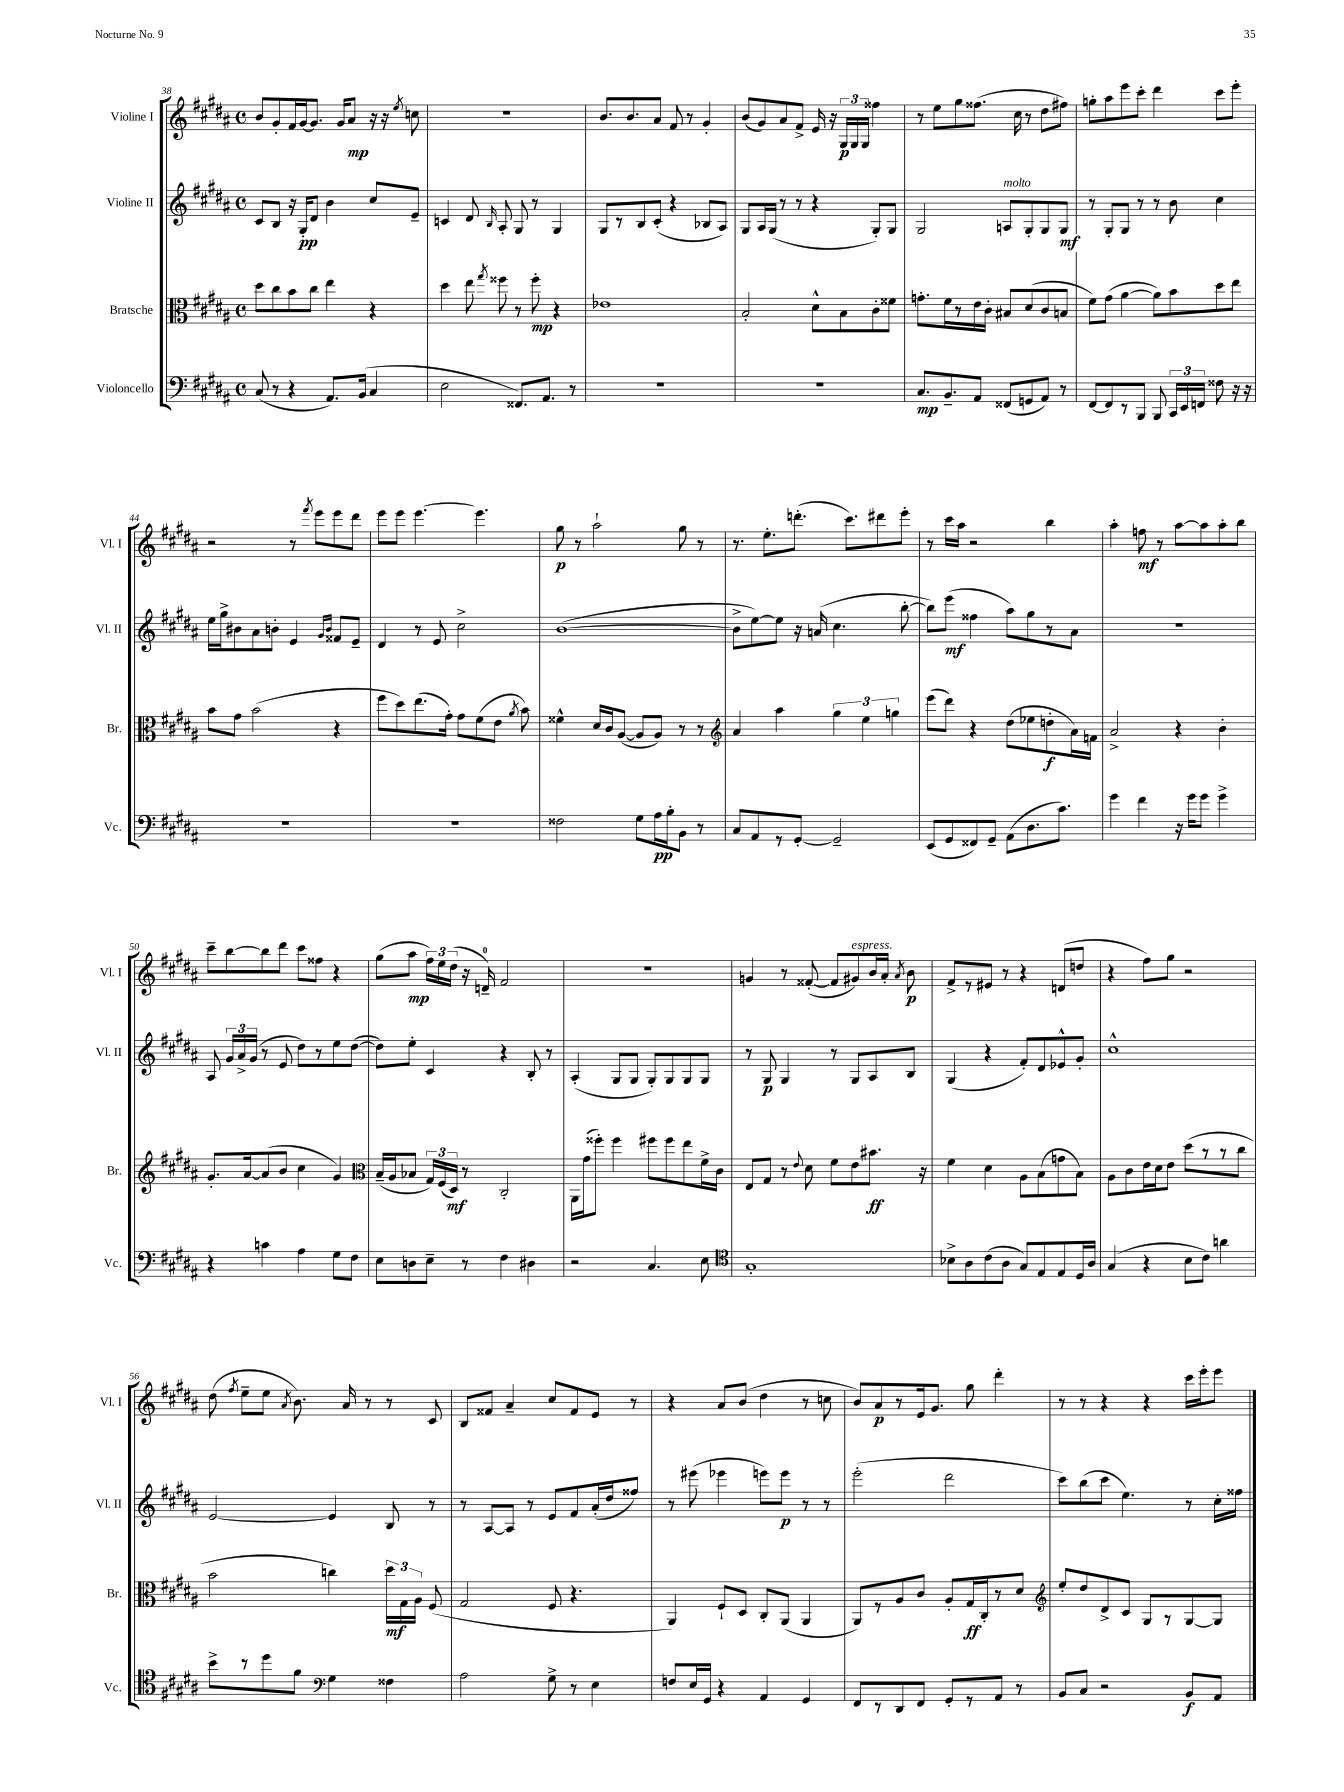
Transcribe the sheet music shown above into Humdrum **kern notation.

**kern	**kern	**kern	**kern
*staff4	*staff3	*staff2	*staff1
*clefF4	*clefC3	*clefG2	*clefG2
*k[f#c#g#d#a#]	*k[f#c#g#d#a#]	*k[f#c#g#d#a#]	*k[f#c#g#d#a#]
*M4/4	*M4/4	*M4/4	*M4/4
*met(c)	*met(c)	*met(c)	*met(c)
(8C#	8dd#	8c#	8b
8r	8cc#	8B	8g#'
4r	8b	16r	16f#
.	.	16G#'	[16g#
.	8cc#	8d#	8.g#]
8.AA#)	4ee	4b	.
.	.	.	16g#
.	.	.	8a#
(16BB	.	.	.
4C#	4r	8cc#	16r
.	.	.	16r
.	.	.	8qee
.	.	8e~	8cc
=	=	=	=
2E	4dd#	4c	1r
.	8ee	8d#	.
.	8qgg#	16qqB	.
.	8ff##	8A#'	.
8.FF##)	8r	8G#	.
.	8ff##'	8r	.
8.AA#	.	.	.
.	4r	4G#	.
8r	.	.	.
=	=	=	=
1r	1e-	8G#	8.b
.	.	8r	.
.	.	.	8.b
.	.	8B	.
.	.	(8c#'	8a#
.	.	4r	8f#
.	.	.	8r
.	.	8B-	4g#'
.	.	8A#)	.
=	=	=	=
1r	2B'	8G#	(8b
.	.	16A#	8g#)
.	.	(16G#	.
.	.	8r	8a#
.	.	8r	8f#^
.	8d#^^	4r	16e
.	.	.	16r
.	8B	.	24G#
.	.	.	24G#
.	.	.	24G#
.	8c#'	8G#')	4ff##
.	8f##	8G#	.
=	=	=	=
8.C#	8.g'	2G#	8r
.	.	.	8ee
8.BB~	16f#	.	.
.	8r	.	8gg#
8AA#	16e	.	(8.ff##
.	16c#'	.	.
(8FF##	8B#	8A	.
.	.	.	16cc#
8GG	(8d#	8G#'	8r
8AA#)	8c#	8G#	8dd#
8r	8B	8G#	8ff#)
=	=	=	=
[8FF#	8f#)	8r	8gg'
8FF#]	(8g#	8G#'	8aa#
8r	[4a#	8G#	8eee
8BBB	.	8r	8ccc#'
8BBB	8a#])	8r	4ddd#
24CC#	8b	8b	.
24EE	.	.	.
24FF	.	.	.
8F##	8dd#	4cc#	8ccc#
16r	8ee	.	8eee'
16r	.	.	.
=	=	=	=
1r	8b	16ee	2r
.	.	16gg#^	.
.	8g#	8b#	.
.	(2b	8a#	.
.	.	8b'	.
.	.	4e	8r
.	.	.	8qfff#
.	.	.	8eee
.	.	16qqg#	.
.	.	16qqb	.
.	4r	8f##	8eee
.	.	8e~	8ddd#
=	=	=	=
1r	8ff#	4d#	8eee
.	8dd#)	.	8eee
.	(8.ee	8r	[4.eee
.	.	8e	.
.	16g#')	.	.
.	8g#	2cc#^	.
.	(8f#	.	4.eee]
.	8e	.	.
.	8qa#	.	.
.	8b)	.	.
=	=	=	=
2F##	4f##^^	([1b	8gg#
.	.	.	8r
.	16d#	.	2aa#`
.	16c#	.	.
.	([8A#	.	.
8G#	8A#]	.	.
16A#	8A#)	.	.
16B'	.	.	.
8BB	8r	.	8gg#
8r	8r	.	8r
=	=	=	=
*	*clefG2	*	*
8C#	4a#	8b^]	8.r
8AA#	.	[8ee)	.
.	.	.	8.ee'
8r	4aa#	8ee]	.
[8GG#'	.	16r	(8.ddd'
.	.	(16a	.
2GG#~]	6gg#	4.cc#	.
.	.	.	8.ccc#)
.	6ee	.	.
.	.	.	8ddd#
.	6gg	.	.
.	.	[8bb'	8eee'
=	=	=	=
(8EE	(8eee	8bb])	8r
8GG#	8ddd#)	(8eee	16ccc#
.	.	.	16aa#
8FF##)	4r	4ff##	2r
8GG#~	.	.	.
(8AA#	(8dd#	8aa#)	.
8.D#	8ee-	8gg#	.
.	8dd'	8r	4bb
8.c#)	.	.	.
.	16a#)	8a#	.
.	16f	.	.
=	=	=	=
4g#	2a#^	1r	4aa#'
4f#	.	.	8ff
.	.	.	8r
16r	4r	.	[8aa#
16g#	.	.	.
8g#	.	.	8aa#]
4g#^	4b'	.	8aa#'
.	.	.	8bb
=	=	=	=
4r	8.g#'	8A#	8ccc#~
.	.	24g#	[8bb
.	.	24a#^	.
.	[16a#	.	.
.	.	(24g#	.
4c	(8a#]	8r	8bb]
.	8b	8e	8ddd#
4A#	4cc#	8dd#)	8ccc#
.	.	8r	8ff##
8G#	4g#)	8ee	4r
8F#	.	([8dd#	.
=	=	=	=
*	*clefC3	*	*
8E	(16B~	8dd#])	(8gg#
.	16A#	.	.
8D	8B-	8ee'	8aa#
8E~	24G#)	4c#	24ff#)
.	(24F#	.	24ee
.	24D#)	.	(24dd#
8r	8r	.	16r
.	.	.	16d~)
4F#	2C#'	4r	2f#
4D#	.	8B'	.
.	.	8r	.
=	=	=	=
2r	16AA#	(4A#'	1r
.	(16g#	.	.
.	8ff##')	.	.
.	4ff##	8G#	.
.	.	8G#	.
4.C#	8ff#	8G#')	.
.	8ff#	8G#	.
.	8ee	8G#	.
8E	16f#^	8G#	.
.	16c#	.	.
=	=	=	=
*clefC4	*	*	*
1G#'	8E	8r	4g
.	8G#	8G#	.
.	8r	4G#	8r
.	8qqe	.	.
.	8d#	.	([8f##'
.	8f#	8r	8f##]
.	8e	8G#	8g#)
.	8.b#	8A#	16b
.	.	.	16a#'
.	.	.	8qa#
.	.	8B	8b
.	16r	.	.
=	=	=	=
8B-^	4f#	(4G#	8f#^
8A#	.	.	8r
(8c#	4d#	4r	8e#
8A#	.	.	8r
8G#)	8A#	8f#')	4r
8E	(8B	8d#	.
8E	8g	8e-^^	(8d
16D#	8B)	8g#'	8dd
16A#	.	.	.
=	=	=	=
(4G#	8A#	1cc#^^	4r
.	8c#	.	.
4r	16e	.	8ff#)
.	16d#	.	.
.	8e	.	8gg#
8B	(8dd#	.	2r
8c#)	8r	.	.
4a	8r	.	.
.	8cc#	.	.
=	=	=	=
8b^	2b	[2e	(8dd#
.	.	.	8qff#
8r	.	.	8ee~
8dd#	.	.	8ee
.	.	.	8qa#
8f#	.	.	8.b)
*clefF4	*	*	*
4G#	4cc)	4e]	.
.	.	.	16a#
.	.	.	8r
4F##	24dd#	8B	8r
.	24G#	.	.
.	24A#	.	.
.	(8F#	8r	8c#
=	=	=	=
2A#	2G#	8r	8B
.	.	[8A#	8f##
.	.	8A#]	4a#~
.	.	8r	.
8G#^	8F#	8e	8cc#
8r	4.r	8f#	8f##
4E	.	(16a#'	8e
.	.	16dd#	.
.	.	8ff##)	8r
=	=	=	=
8F	4AA#)	8r	4r
16E	.	(8eee#	.
16GG#	.	.	.
4r	8F#`	4eee-	8a#
.	8D#	.	(8b
4AA#	8C#'	8eee)	4dd#
.	(8AA#	8eee	.
4GG#	4AA#	8r	8r
.	.	8r	8cc
=	=	=	=
8FF#	8AA#)	(2eee'	8b)
8r	8r	.	8a#
8DD#	8A#	.	8r
8FF#	8c#	.	16e
.	.	.	8.g#
8GG#'	8A#'	2ddd#	.
8r	16G#	.	8gg#
.	16C#'	.	.
8AA#	8r	.	4ddd#'
8r	8d#	.	.
=	=	=	=
*	*clefG2	*	*
8BB	8ee'	8ccc#)	8r
8C#	8dd#	(8bb	8r
2r	8d#^	8ccc#	4r
.	8c#	4.ee)	.
.	8G#	.	4r
.	8r	.	.
8BB	[8G#	8r	16ccc#
.	.	.	16eee'
8AA#	8G#]	16cc#'	8eee
.	.	16ff##	.
==	==	==	==
*-	*-	*-	*-
